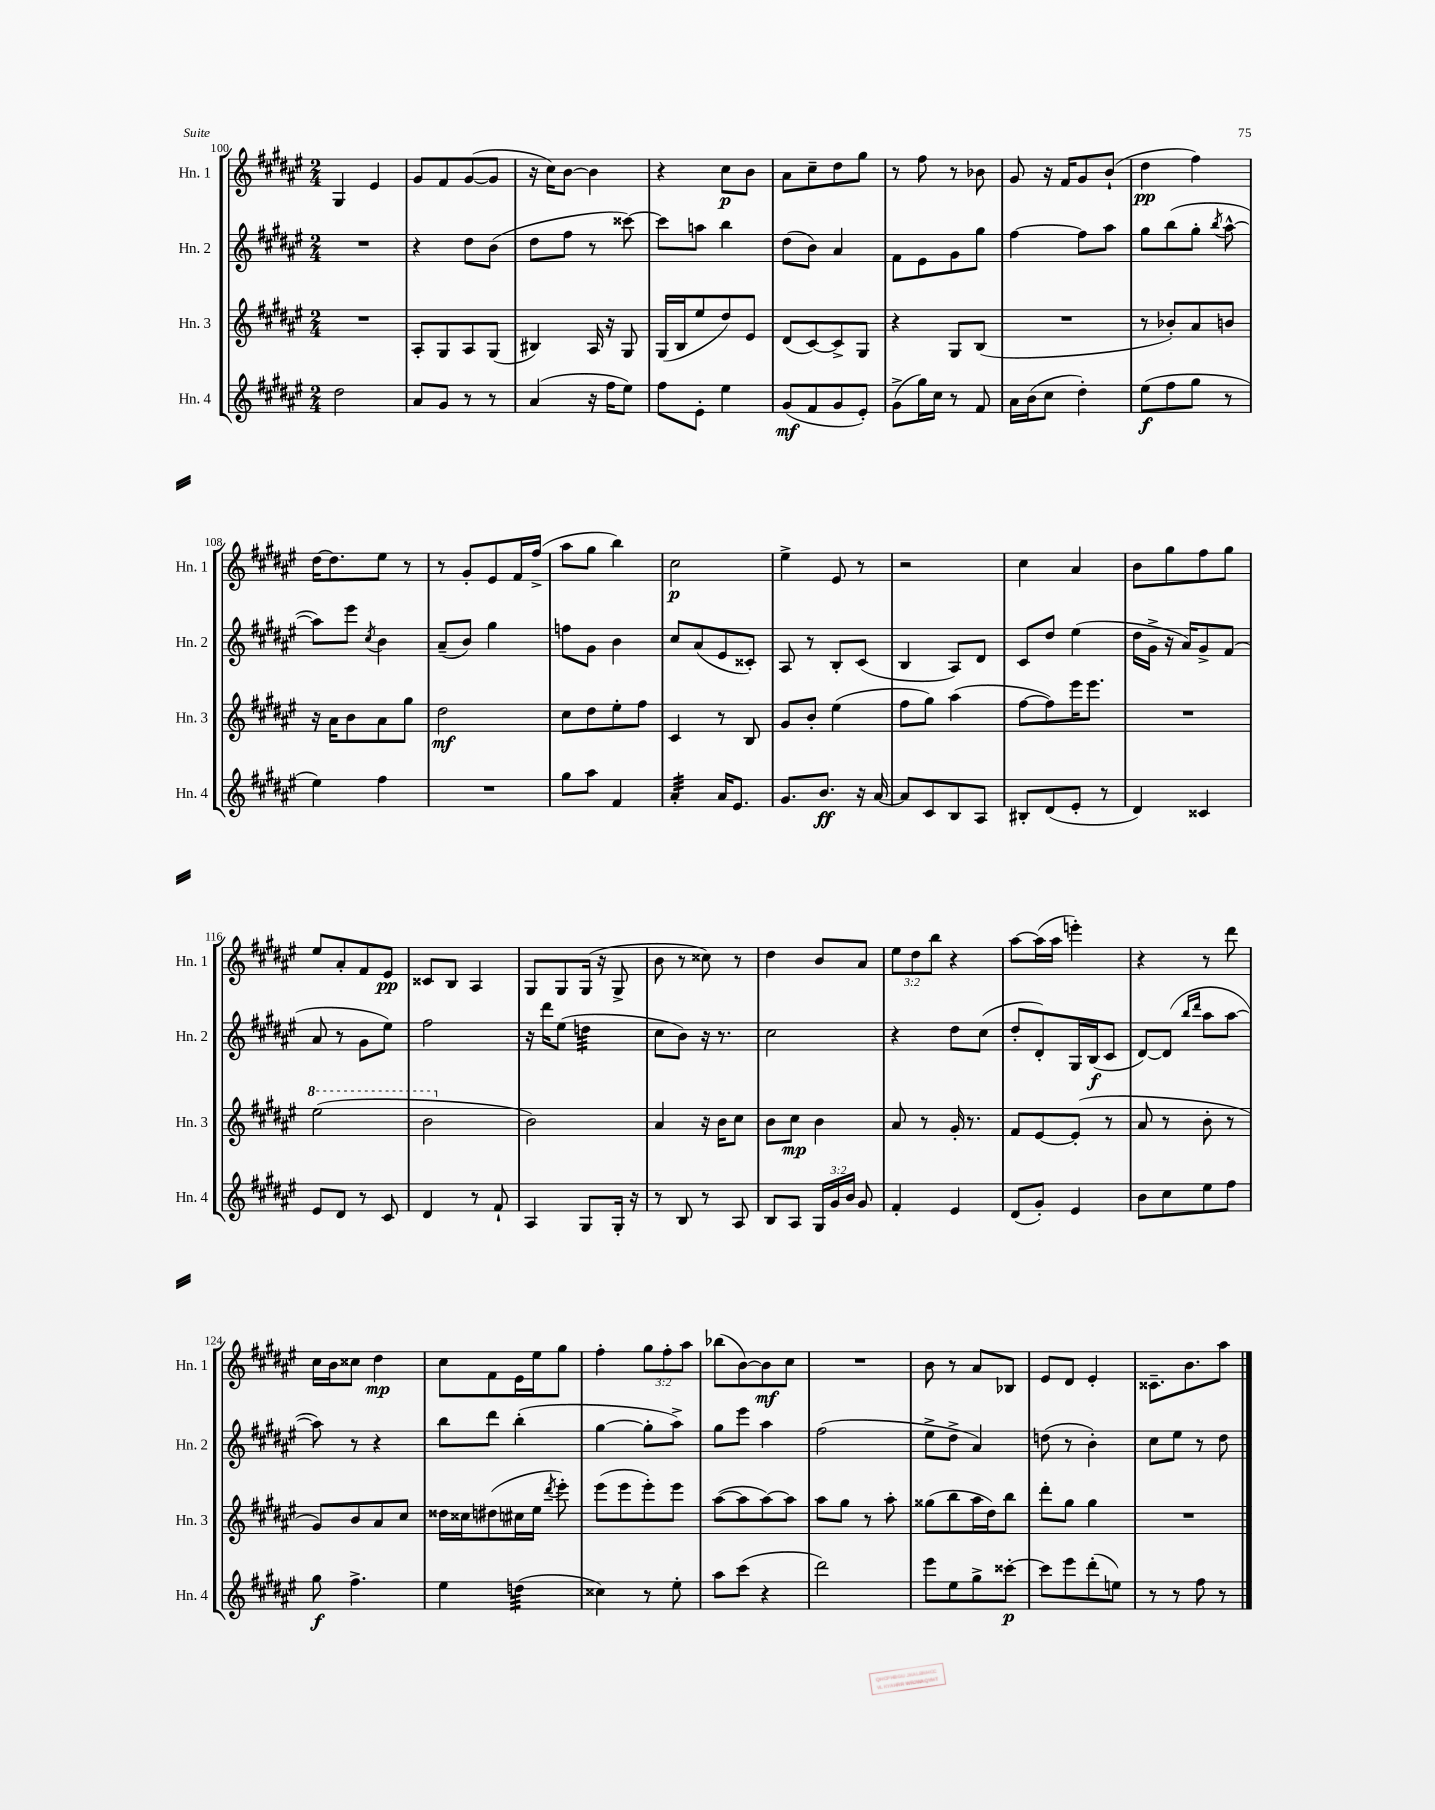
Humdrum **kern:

**kern	**kern	**kern	**kern
*staff4	*staff3	*staff2	*staff1
*clefG2	*clefG2	*clefG2	*clefG2
*k[f#c#g#d#a#e#]	*k[f#c#g#d#a#e#]	*k[f#c#g#d#a#e#]	*k[f#c#g#d#a#e#]
*M2/4	*M2/4	*M2/4	*M2/4
2dd#	2r	2r	4G#
.	.	.	4e#
=	=	=	=
8a#	8A#'	4r	8g#
8g#	8G#	.	8f#
8r	8A#	8dd#	([8g#
8r	(8G#	(8b	8g#]
=	=	=	=
(4a#	4B#)	8dd#	16r
.	.	.	16cc#)
.	.	8ff#	[8b
16r	16A#	8r	4b]
16ff#	16r	.	.
8ee#)	8G#	[8ccc##)	.
=	=	=	=
8ff#	(16G#	8ccc##]	4r
.	16B	.	.
8e#'	8ee#	8aa	.
4ee#	8dd#)	4bb	8cc#
.	8e#	.	8b
=	=	=	=
(8g#	(8d#	(8dd#	8a#
8f#	[8c#)	8b)	8cc#~
8g#	8c#^]	4a#	8dd#
8e#')	8G#	.	8gg#
=	=	=	=
(8g#^	4r	8f#	8r
16gg#)	.	8e#	8ff#
16cc#	.	.	.
8r	8G#	8g#	8r
8f#	(8B	8gg#	8b-
=	=	=	=
16a#	2r	[4ff#	8g#
(16b	.	.	.
8cc#	.	.	16r
.	.	.	16f#
4dd#')	.	8ff#]	8g#
.	.	8aa#	(8b`
=	=	=	=
(8ee#	8r	8gg#	4dd#
8ff#	8b-')	(8bb	.
8gg#	8a#	8gg#'	4ff#)
.	.	8qbb	.
8r	8b	[8aa#^^	.
=	=	=	=
4ee#)	16r	8aa#])	[16dd#
.	16a#	.	8.dd#]
.	8b	8eee#	.
.	.	8qcc#	.
4ff#	8a#	4b	8ee#
.	8gg#	.	8r
=	=	=	=
2r	2dd#	(8a#~	8r
.	.	8b)	8g#'
.	.	4gg#	8e#
.	.	.	16f#
.	.	.	(16ff#^
=	=	=	=
8gg#	8cc#	8ff	8aa#
8aa#	8dd#	8g#	8gg#
4f#	8ee#'	4b	4bb)
.	8ff#	.	.
=	=	=	=
4a#'	4c#	8cc#	2cc#
.	.	(8a#	.
16a#	8r	8e#	.
8.e#	.	.	.
.	8B	8c##')	.
=	=	=	=
8.g#	8g#	8A#	4ee#^
.	8b'	8r	.
8.b	.	.	.
.	(4ee#	8B'	8e#
16r	.	(8c#	8r
[16a#	.	.	.
=	=	=	=
8a#]	8ff#	4B	2r
8c#	8gg#)	.	.
8B	(4aa#	8A#)	.
8A#	.	8d#	.
=	=	=	=
8B#'	[8ff#	8c#	4cc#
(8d#	8ff#])	8dd#	.
8e#'	16eee#	(4ee#	4a#
.	8.eee#	.	.
8r	.	.	.
=	=	=	=
4d#)	2r	16dd#	8b
.	.	16g#^	.
.	.	16r	8gg#
.	.	16a#)	.
4c##	.	8g#^	8ff#
.	.	(8f#	8gg#
=	=	=	=
8e#	(2eee#	8a#	8ee#
8d#	.	8r	8a#'
8r	.	8g#	8f#
8c#	.	8ee#)	8e#
=	=	=	=
4d#	2bb	2ff#	8c##
.	.	.	8B
8r	.	.	4A#
8f#`	.	.	.
=	=	=	=
4A#	2b)	16r	8G#
.	.	16ddd#	.
.	.	(8ee#	8G#
8G#	.	4dd	(16G#
.	.	.	16r
16G#'	.	.	8G#^
16r	.	.	.
=	=	=	=
8r	4a#	8cc#	8b
8B	.	8b)	8r
8r	16r	16r	8cc##)
.	16b	8.r	.
8A#	8cc#	.	8r
=	=	=	=
8B	8b	2cc#	4dd#
8A#	8cc#	.	.
24G#	4b	.	8b
24g#	.	.	.
24b	.	.	.
8g#	.	.	8a#
=	=	=	=
4f#'	8a#	4r	12ee#
.	.	.	12dd#
.	8r	.	.
.	.	.	12bb
4e#	16g#'	8dd#	4r
.	8.r	.	.
.	.	(8cc#	.
=	=	=	=
(8d#	8f#	8dd#'	[8aa#
8g#')	[8e#	8d#')	(16aa#]
.	.	.	16aa#
4e#	(8e#']	16G#	4eee')
.	.	(16B	.
.	8r	8c#	.
=	=	=	=
8b	8a#	[8d#)	4r
8cc#	8r	(8d#]	.
.	.	16qqbb	.
.	.	16qqddd#	.
8ee#	8b'	8aa#	8r
8ff#	8r	[8aa#	8ddd#
=	=	=	=
8gg#	8g#)	8aa#])	16cc#
.	.	.	16b
4.ff#^	8b	8r	8cc##
.	8a#	4r	4dd#
.	8cc#	.	.
=	=	=	=
4ee#	16dd##	8bb	8cc#
.	16cc##	.	.
.	(8dd#	8ddd#	8f#
(4dd	16cc#	(4bb'	16e#
.	16ee#	.	16ee#
.	8qddd#	.	.
.	8eee#')	.	8gg#
=	=	=	=
4cc##)	(8eee#	[4gg#	4ff#'
.	8eee#	.	.
8r	8eee#')	8gg#']	12gg#
.	.	.	12ff#'
8ee#'	8eee#	8aa#^)	.
.	.	.	12aa#
=	=	=	=
8aa#	([8aa#	8gg#	(8bb-
(8ccc#	8aa#]	8eee#	[8b)
4r	[8aa#)	4aa#	8b]
.	8aa#]	.	8cc#
=	=	=	=
2ddd#)	8aa#	(2ff#	2r
.	8gg#	.	.
.	8r	.	.
.	8aa#'	.	.
=	=	=	=
8eee#	(8gg##	8ee#^	8b
8ee#	8bb	8dd#^	8r
8gg#^	16aa#	4a#)	8a#
.	16dd#)	.	.
[8ccc##'	8bb	.	8B-
=	=	=	=
8ccc##]	8ddd#'	(8dd	8e#
8eee#	8gg#	8r	8d#
(8ddd#'	4gg#	4b')	4e#'
8ee)	.	.	.
=	=	=	=
8r	2r	8cc#	8.c##~
8r	.	8ee#	.
.	.	.	8.b
8ff#	.	8r	.
8r	.	8dd#	8aa#
==	==	==	==
*-	*-	*-	*-
